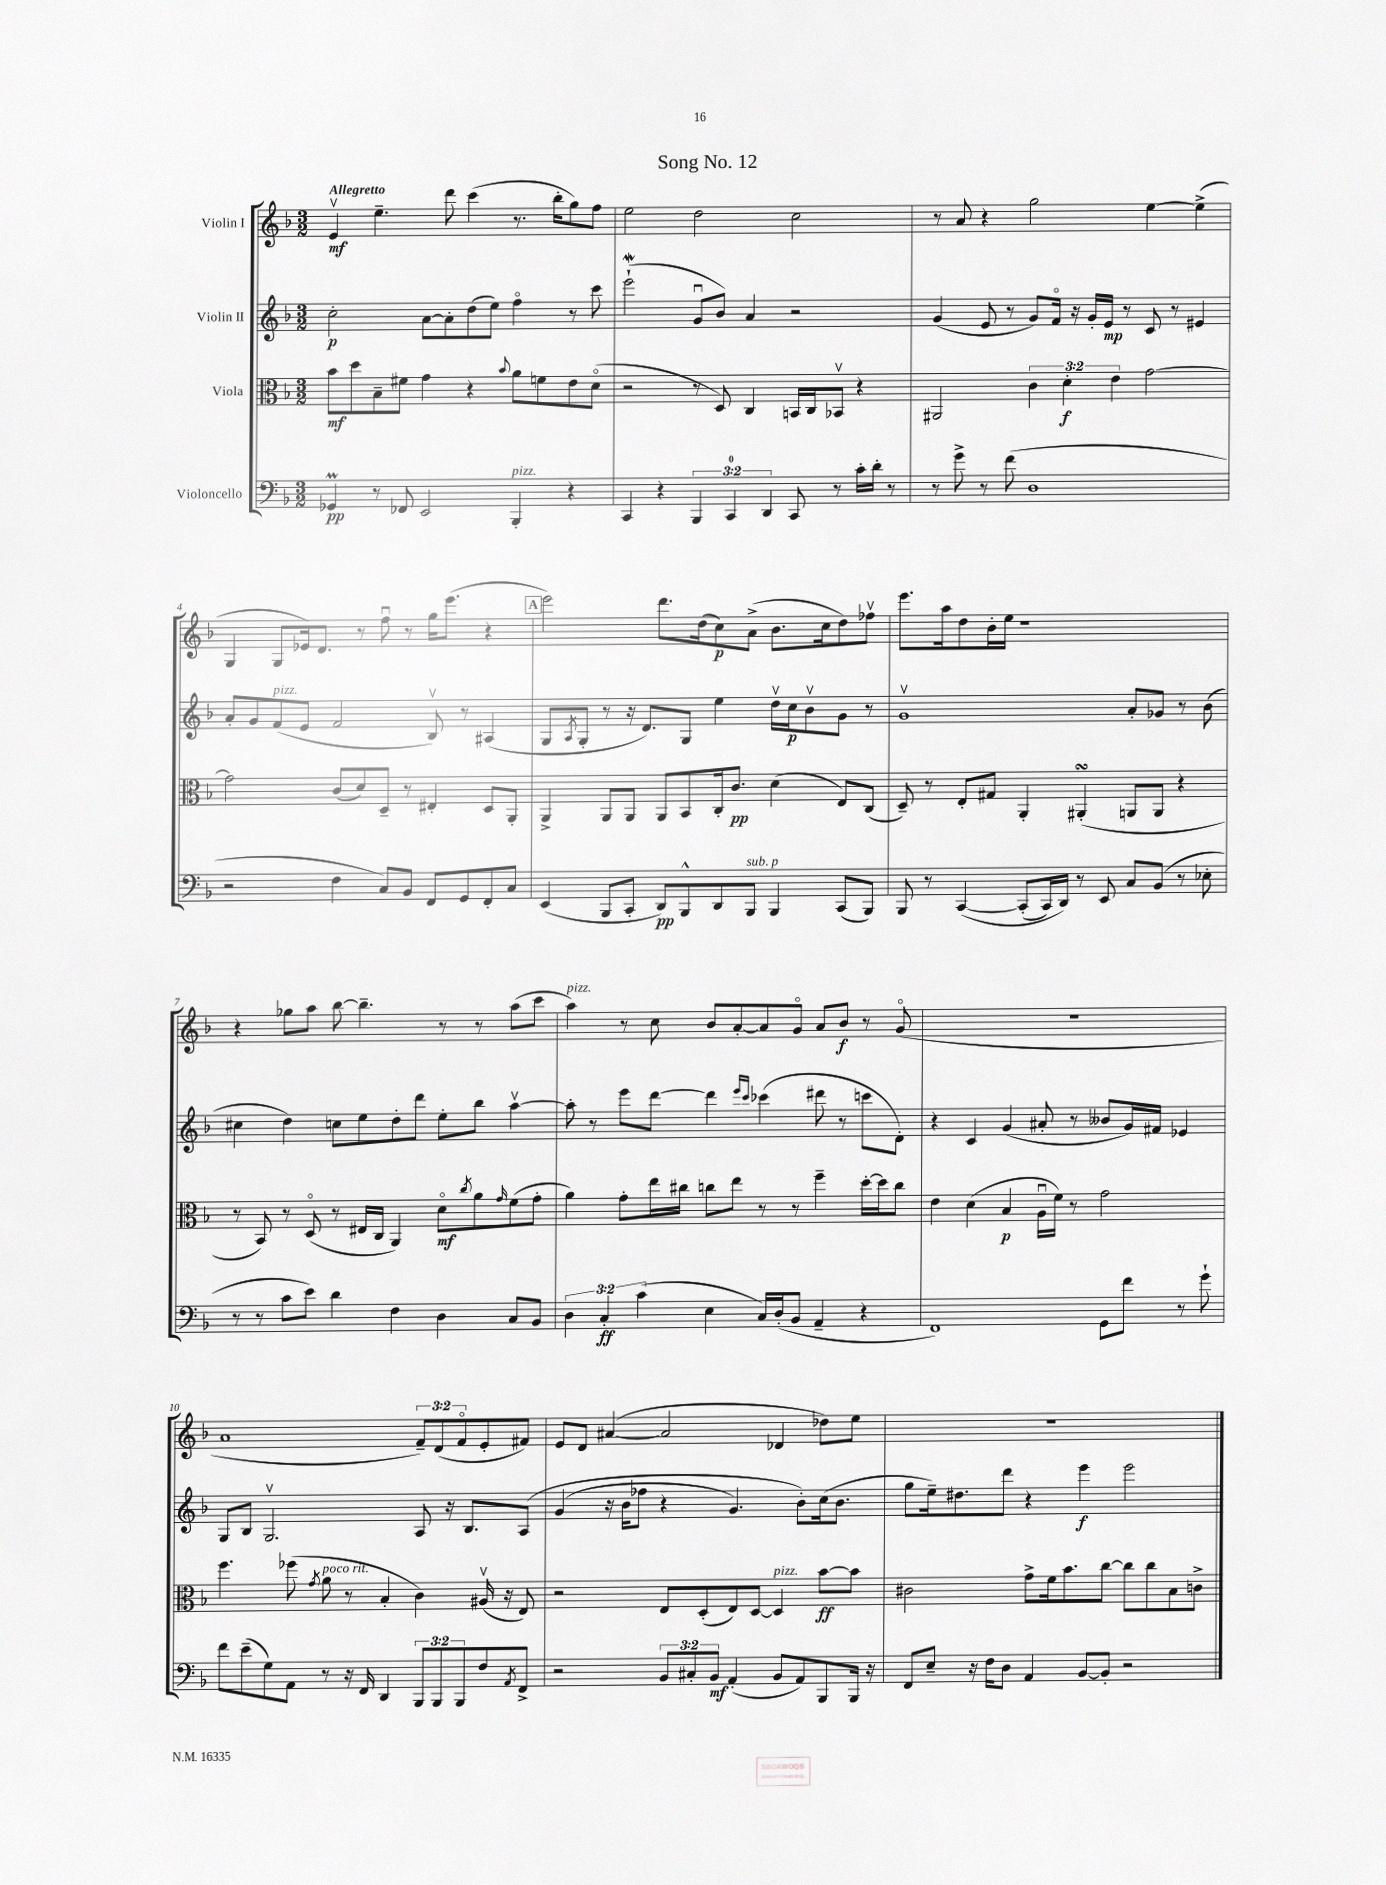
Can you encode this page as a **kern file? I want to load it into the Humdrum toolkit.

**kern	**kern	**kern	**kern
*staff4	*staff3	*staff2	*staff1
*clefF4	*clefC3	*clefG2	*clefG2
*k[b-]	*k[b-]	*k[b-]	*k[b-]
*M3/2	*M3/2	*M3/2	*M3/2
4GG-	8b-	2cc'	4ev
.	8dd	.	.
8r	8B-~	.	4.ee~
8FF-	8f#	.	.
2EE	4g	[8a	.
.	.	8a']	8ddd
.	4r	(8dd	(4ccc
.	.	8ee)	.
.	8qqb-	.	.
4BBB-'	8a	4ffo	8.r
.	8f	.	.
.	.	.	16bb-'
4r	8e	8r	8gg)
.	(8do	8ccc	8ff
=	=	=	=
4CC	2r	(2eee`	2ee
4r	.	.	.
6BBB-	8r	8gu	2dd
.	8D)	8b-)	.
6CC	.	.	.
.	4C	4a	.
6DD	.	.	.
8CC	16BB	2r	2cc
.	16C	.	.
8r	8BB-v	.	.
16c'	4r	.	.
16d'	.	.	.
8r	.	.	.
=	=	=	=
8r	2AA#	(4g	8r
8g^	.	.	8a
8r	.	8e	4r
(8f	.	8r	.
1D	6c	8g)	2gg
.	.	16fo	.
.	6d'	.	.
.	.	16r	.
.	.	16g'	.
.	.	16e	.
.	6e	.	.
.	.	8r	.
.	[2g	8c	[4ee
.	.	8r	.
.	.	4e#	(4ee^]
=	=	=	=
2r	2g]	8a'	4G
.	.	8g	.
.	.	(8f	8G
.	.	8e	16e-)
.	.	.	8.d
4F	(8c	2f	.
.	8d)	.	8r
8C)	8D~	.	8ffu
8BB-	8r	.	8r
8FF	4E#'	8B-v)	16gg
.	.	.	(8.eee
8GG	.	8r	.
8FF'	8D	(4A#	4r
8C	8AA'	.	.
=	=	=	=
(4EE	4AA^	8G	2eee)
.	.	8qA	.
.	.	8G'	.
8BBB-	8AA	8r	.
8CC'	8AA	16r	.
.	.	8.d)	.
8DD)	8AA	.	8.ddd
8BBB-^^	8BB-	8G	.
.	.	.	(16dd
8DD	16C'	4ee	8cc)
.	8.c	.	.
8BBB-	.	.	(8a^
4BBB-	(4d	16ddv	8.b-
.	.	16cc	.
.	.	8b-v	.
.	.	.	16cc
(8CC	8E)	8g	8dd)
8BBB-)	(8C	8r	8ff-v
=	=	=	=
8BBB-	8D~)	1gv	8.eee
8r	8r	.	.
.	.	.	16aa
&([4CC	8E'	.	8dd
.	8G#	.	16b-'
.	.	.	16ee
(8CC']	4AA'	.	1r
16CC)	.	.	.
16DD&)	.	.	.
8r	(4AA#'	.	.
8EE	.	.	.
8C	8AA	8a'	.
(8BB-	8AA	8g-	.
8r	4r	8r	.
8E-'	.	(8b-	.
=	=	=	=
8r	8r	4cc#	4r
8r	8BB-)	.	.
8c	8r	4dd)	8gg-
8e)	(8Do	.	8aa
4d	8r	8cc	[8bb-
.	16E#	8ee	4.bb-~]
.	16C	.	.
4F	4AA)	8dd'	.
.	.	8ddd	.
4D	8do	8ee'	8r
.	8qcc	.	.
.	8a	8bb-	8r
.	16qqg	.	.
8C	(8f	[4aav	(8aa
8BB-	8g'	.	8ccc
=	=	=	=
6D	4a)	8aa']	4aa)
.	.	8r	.
6C'	.	.	.
.	8g'	8eee	8r
(6c	.	.	.
.	16ee	[8ddd	8cc
.	16cc#	.	.
4E	8cc	4ddd]	8b-
.	8ee	.	[8a'
.	.	16qqeee	.
.	.	16qqccc	.
16C)	8r	(4ccc-	8a]
(16D'	.	.	.
8BB-	8r	.	8go
4AA~	4ff~	8ddd#	8a
.	.	8r	8b-
4r	[16dd'	8ccc	8r
.	16dd]	.	.
.	8cc	8d')	(8go
=	=	=	=
1FF)	4e	4r	1.r
.	(4d	4c	.
.	4B-	(4g	.
.	16Au	8a#'	.
.	16f)	.	.
.	8r	8r	.
8GG	2g	8b--	.
8f	.	16g)	.
.	.	16f#	.
8r	.	4e-	.
8g`	.	.	.
=	=	=	=
8f	4.ff	8G	1a
(8e~	.	8B-	.
8G)	.	2.Gv	.
8AA	(8ff-	.	.
.	8qg	.	.
8r	8a	.	.
16r	8r	.	.
16FF	.	.	.
4DD	4B-'	.	.
12BBB-	4c)	8A	12f~)
12BBB-	.	.	(12d
.	.	16r	.
12BBB-	.	.	12fo
.	.	8.B-	.
8F	(16A#v	.	8e'
.	16r	.	.
8qAA	.	.	.
8FF^	8E)	&(8A	8f#)
=	=	=	=
2r	2r	(4g	8e
.	.	.	8d
.	.	16r	([4a#
.	.	16b-	.
.	.	8ff-	.
12BB-	8E	4r	2a#]
12C#'	.	.	.
.	(8D'	.	.
12BB-	.	.	.
(4AA'	8E)	4.g)	.
.	[8D	.	.
8BB-	4D]	.	4d-
8AA)	.	8b-'&)	.
8BBB-	[8b-	(16cc	8dd-)
.	.	8.b-	.
16BBB-	8b-]	.	8ee
16r	.	.	.
=	=	=	=
8FF	2c#	8gg	1.r
8E~	.	16ee~)	.
.	.	8.dd#	.
16r	.	.	.
16F	.	.	.
8D	.	8ddd	.
4AA	8g^	4r	.
.	16f	.	.
.	8.b-	.	.
[8BB-	.	4eee	.
8BB-']	[8cc	.	.
2r	8cc]	2eee	.
.	8cc	.	.
.	8B-	.	.
.	8c^	.	.
==	==	==	==
*-	*-	*-	*-
